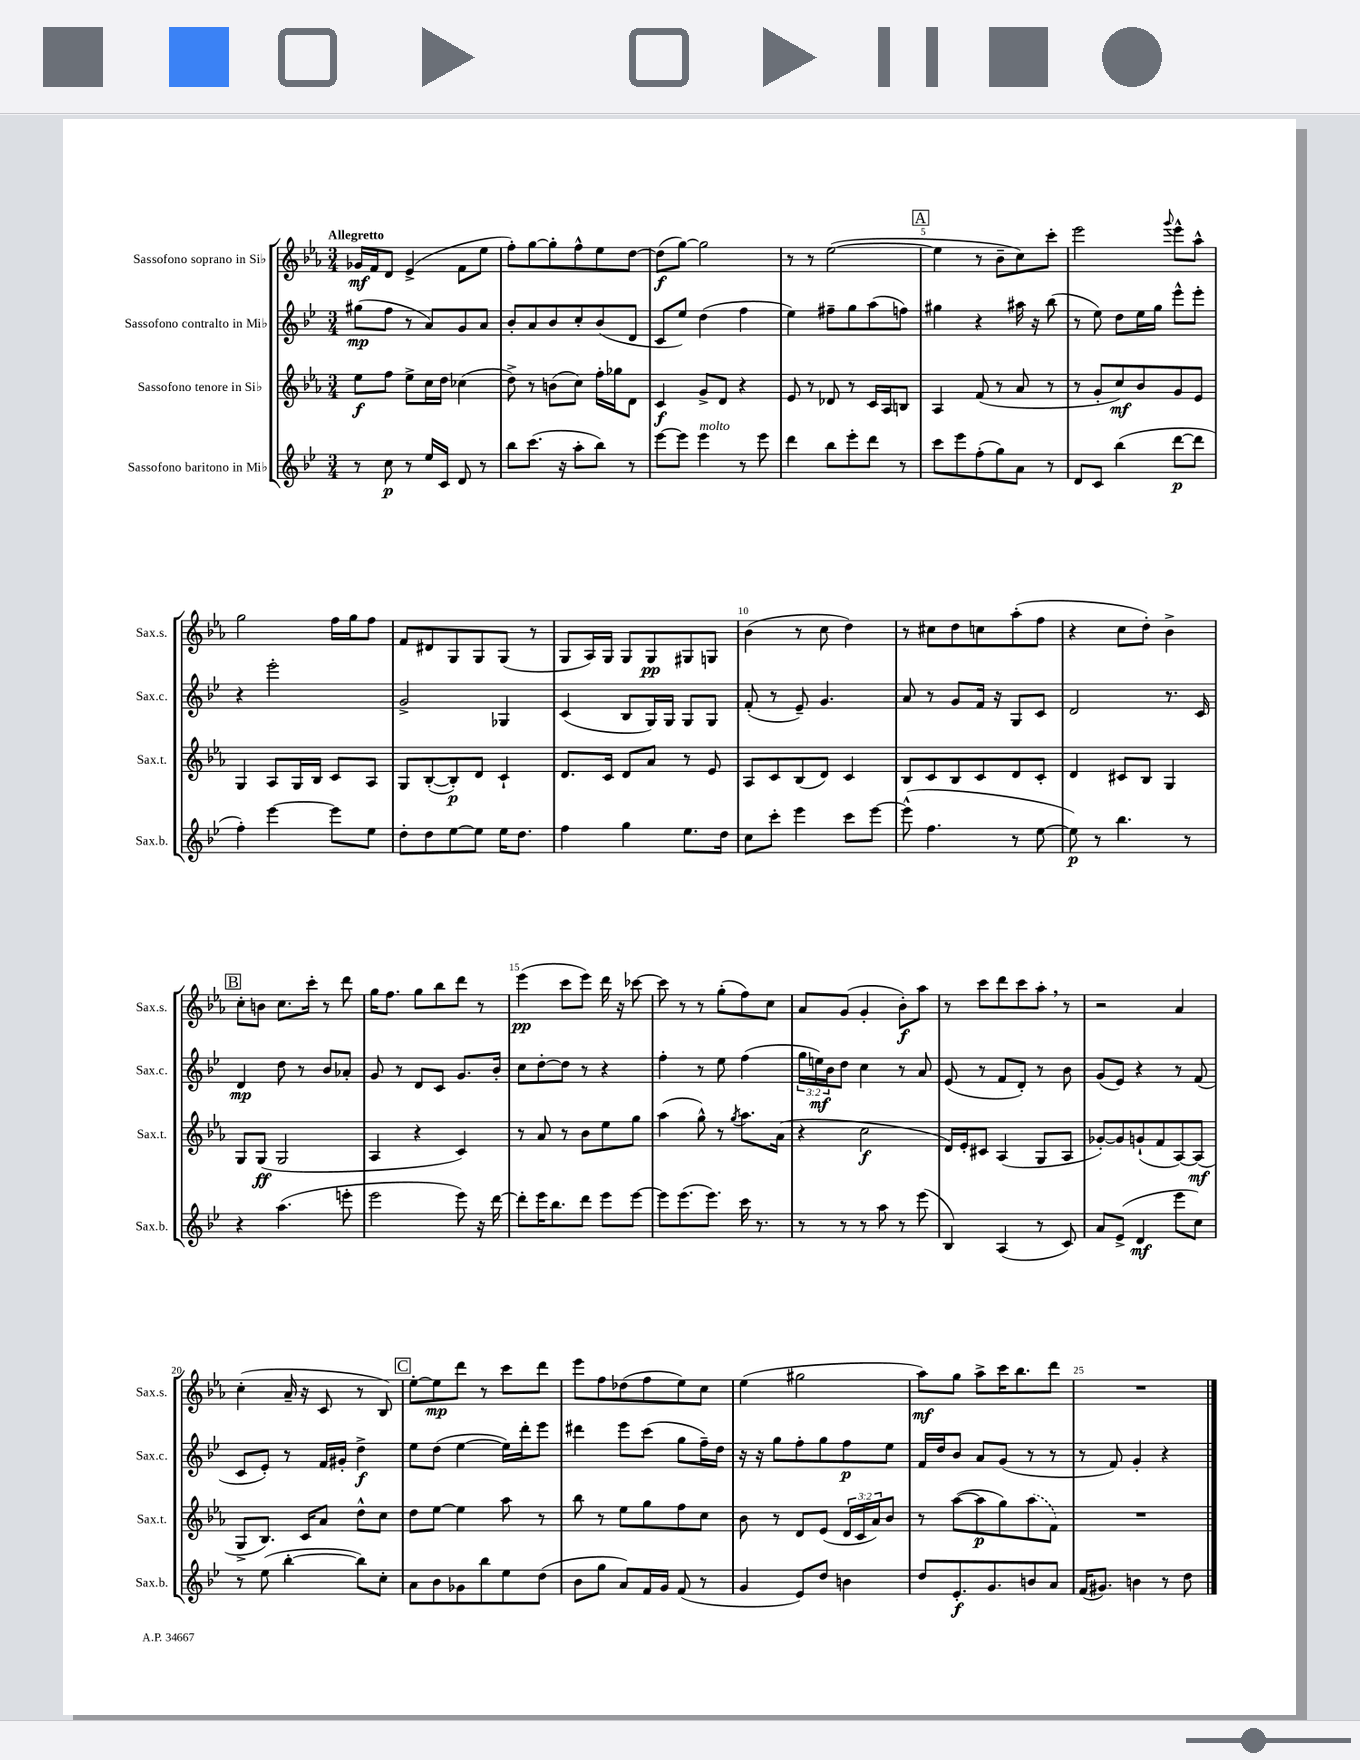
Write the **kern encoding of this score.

**kern	**kern	**kern	**kern
*staff4	*staff3	*staff2	*staff1
*clefG2	*clefG2	*clefG2	*clefG2
*k[b-e-]	*k[b-e-a-]	*k[b-e-]	*k[b-e-a-]
*M3/4	*M3/4	*M3/4	*M3/4
8r	8ee-\L	(8gg#\L	16g-/LL
.	.	.	16f/J
8cc\	8ff\J	8ff\J	8d/J
8r	8ee-^\L	8r	(4e-^/
16ee-/LL	16cc\L	8a/L)	.
16c/JJ	16dd\JJ	.	.
8d/	(4cc-\	8g/	8f\L
8r	.	8a/J	8ee-\J
=	=	=	=
8bb-\L	8dd^\)	8b-'/L	8ff'\L)
(8.ccc\J	8r	8a/	[8gg\
.	(8b\L	8b-/	8gg'\]
16r	.	.	.
8aa'\L	8cc\J)	8cc'/	8ff^^\
8bb-\J)	16ff'\LL	(8b-/	8ee-\
.	16gg-\J	.	.
8r	8d\J	8d/J	[8dd\J
=	=	=	=
[8eee-\L	4c/	8c/L	(8dd\]L
8eee-\]J	.	8ee-/J)	[8gg\J)
4eee-\	8g^/L	(4dd\	2gg\]
.	8d/J	.	.
8r	4r	4ff\	.
8eee-\	.	.	.
=	=	=	=
4ddd\	8e-/	4ee-\)	8r
.	8r	.	8r
8bb-\L	8d-/	8ff#~\L	([2ee-\
8eee-'\	8r	8gg\	.
8ddd\J	16c/LL	(8aa\	.
.	16A-/J	.	.
8r	8B/J	8ff\J)	.
=	=	=	=
8ccc\L	4A-/	4gg#\	4ee-\]
8eee-\	.	.	.
(8ff'\	(8f/	4r	8r
8gg\)	8r	.	8b-~\L
8a\J	8a-/	16aa#\	8cc\)
.	.	16r	.
8r	8r	(8bb-\	8ccc'\J
=	=	=	=
8d/L	8r	8r	2eee-\
8c/J	8g'/L	8ee-\)	.
(4bb-\	8cc/)	8dd\L	.
.	8b-/	16ee-\L	.
.	.	16gg\JJ	.
.	.	.	8qqggg/
[8ddd\L	8g/	8eee-^^\L	8eee-^^\L
8ddd\]J	8e-/J	8eee-'\J	8aa-^^\J
=	=	=	=
4ff'\)	4G/	4r	2gg\
[4eee-\	8A-/L	2eee-'\	.
.	16G/L	.	.
.	16B-/JJ	.	.
8eee-\]L	8c/L	.	16ff\LL
.	.	.	16gg\J
8ee-\J	8A-/J	.	8ff\J
=	=	=	=
8dd'\L	8G/L	2g^/	8f/L
8dd\	([8B-'/	.	8d#/
[8ee-\	8B-'/])	.	8G/
8ee-\]J	8d/J	.	8G/
16ee-\LK	4c`/	4G-/	(8G/J
8.dd\J	.	.	.
.	.	.	8r
=	=	=	=
4ff\	8.d/L	(4c/	8G/L
.	.	.	16A-/L)
.	16c/Jk	.	16G/JJ
4gg\	8d/L	8B-/L	8G/L
.	8a-/J	16G/L)	8G/
.	.	16G/JJ	.
8.ee-\L	8r	8G/L	8G#/
.	8e-/	8G/J	8G/J
16dd\Jk	.	.	.
=	=	=	=
8cc\L	8A-/L	(8f'/	(4b-\
8ccc'\J	8c/	8r	.
4eee-\	(8B-/	8e-~/)	8r
.	8d/J)	4.g/	8cc\
8ccc\L	4c/	.	4dd\)
[8eee-\J	.	.	.
=	=	=	=
(8eee-^^\]	8B-/L	8a/	8r
4.ff\	8c/	8r	8cc#\L
.	8B-/	8g/L	8dd\
.	8c/	16f/Jk	8cc\
.	.	16r	.
8r	8d/	8G/L	(8aa-'\
[8ee-\	8c'/J	8c/J	8ff\J
=	=	=	=
8ee-\])	4d/	2d/	4r
8r	.	.	.
4.bb-\	8c#/L	.	8cc\L
.	8B-/J	.	8dd'\J)
.	4G/	8.r	4b-^\
8r	.	.	.
.	.	16c/	.
=	=	=	=
4r	8G/L	4d/	8cc'\L
.	(8G/J	.	8b\J
(4.aa\	2G/	8dd\	8.cc\L
.	.	8r	.
.	.	.	16ccc'\Jk
.	.	8b-/L	8r
8eee'\	.	8a-'/J	8ddd\
=	=	=	=
2eee-\	4A-/	8g/	16gg\LK
.	.	.	8.ff\J
.	.	8r	.
.	4r	8d/L	8gg\L
.	.	8c/J	8bb-\
8eee-\)	4c/)	8.g/L	8ddd\J
16r	.	.	8r
[16ddd\	.	16b-'/Jk	.
=	=	=	=
8ddd'\]L	8r	8cc\L	(4eee-\
16eee-\K	8a-/	[8dd'\	.
8.bb-\	.	.	.
.	8r	8dd\]J	8ccc\L
8ddd\J	8b-\L	8r	8eee-\J)
8eee-\L	8ee-\	4r	16ddd\
.	.	.	16r
[8eee-\J	8gg\J	.	[8ccc-\
=	=	=	=
8eee-\]L	(4aa-\	4ff'\	8ccc-\]
(8.eee-\	.	.	8r
.	8gg^^\)	8r	8r
8.eee-\J)	.	.	.
.	8r	8ee-\	(8gg'\L
.	8qgg/	.	.
16ccc\	8.aa-\L	(4ff\	8ff\)
8.r	.	.	.
.	.	.	8cc\J
.	(16a-\Jk	.	.
=	=	=	=
8r	4r	24gg\LL	8a-/L
.	.	24ee\)	.
.	.	24b-\J	.
8r	.	8dd\J	(8g/J
8r	2cc\	4cc\	4g'/
8aa\	.	.	.
8r	.	8r	8b-'\L)
(8eee-\	.	8a/	8aa-\J
=	=	=	=
4B-/)	16d/LL)	(8e-/	8r
.	16e-'/J	.	.
.	8c#/J	8r	8ccc\L
(4A/	(4A-/	8f/L	8ddd\
.	.	8d'/J)	8ccc\
8r	8G/L	8r	8aa-'\J
8c/)	8A-/J	8b-\	8r
=	=	=	=
8a/L	[8g-'/L)	(8g/L	2r
(8e-^/J	8g-/]	8e-/J)	.
4d/	(8g`/	4r	.
.	8f/	.	.
8eee-\L	[8A-/)	8r	4a-/
8cc\J)	(8A-/]J	(8f/	.
=	=	=	=
8r	8G^/L	8c/L	(4cc'\
(8ee-\	8.B-/J)	8e-'/J)	.
[4bb-'\	.	8r	16a-~/
.	16c/LK	.	16r
.	8a-/J	16f/LL	8c/
.	.	16g#'/JJ	.
8bb-\]L)	8dd^^\L	4dd^\	8r
8cc'\J	8cc\J	.	8B-/)
=	=	=	=
8a\L	8dd\L	8ee-\L	[8ee-'\L
8b-\	[8ee-\J	(8dd\J	8ee-\]
8g-\	4ee-\]	[4ee-\	8ddd\J
8bb-\	.	.	8r
8ee-\	8aa-\	16ee-\]LL)	8ccc\L
.	.	16ddd'\J	.
(8dd\J	8r	8eee-\J	8ddd\J
=	=	=	=
8b-\L	8bb-\	4ddd#\	8eee-\L
8gg\J	8r	.	8ff\
8a/L)	8ee-\L	8eee-\L	(8dd-\
16f/L	8gg\	(8ccc\J	8ff\
16g/JJ	.	.	.
(8f/	8ff\	8gg\L	8ee-\)
8r	8cc\J	16ff~\L)	8cc\J
.	.	16dd\JJ	.
=	=	=	=
4g/	8b-\	16r	(4ee-\
.	.	16r	.
.	8r	8gg\L	.
8e-/L)	8d/L	8ff'\	2gg#\
8dd/J	(8e-/J	8gg\	.
4b\	24d/LL	8ff\	.
.	24c/	.	.
.	24a-/J)	.	.
.	8b-/J	8ee-\J	.
=	=	=	=
8dd/L	8r	16f/LL	8aa-\L)
.	.	16dd/J	.
8.e-'/	([8aa-\L	8b-/J	8gg\J
.	8aa-\]	8a/L	8aa-^\L
8.g/	.	.	.
.	8gg\)	(8g/J	16ccc\K
.	.	.	8.bb-\
8b/	(8aa-\	8r	.
8a/J	8f\J)	8r	8ddd\J
=	=	=	=
(16f/LK	2.r	8r	2.r
8.g#/J)	.	.	.
.	.	8f/)	.
4b\	.	4g'/	.
8r	.	4r	.
8dd\	.	.	.
==	==	==	==
*-	*-	*-	*-
